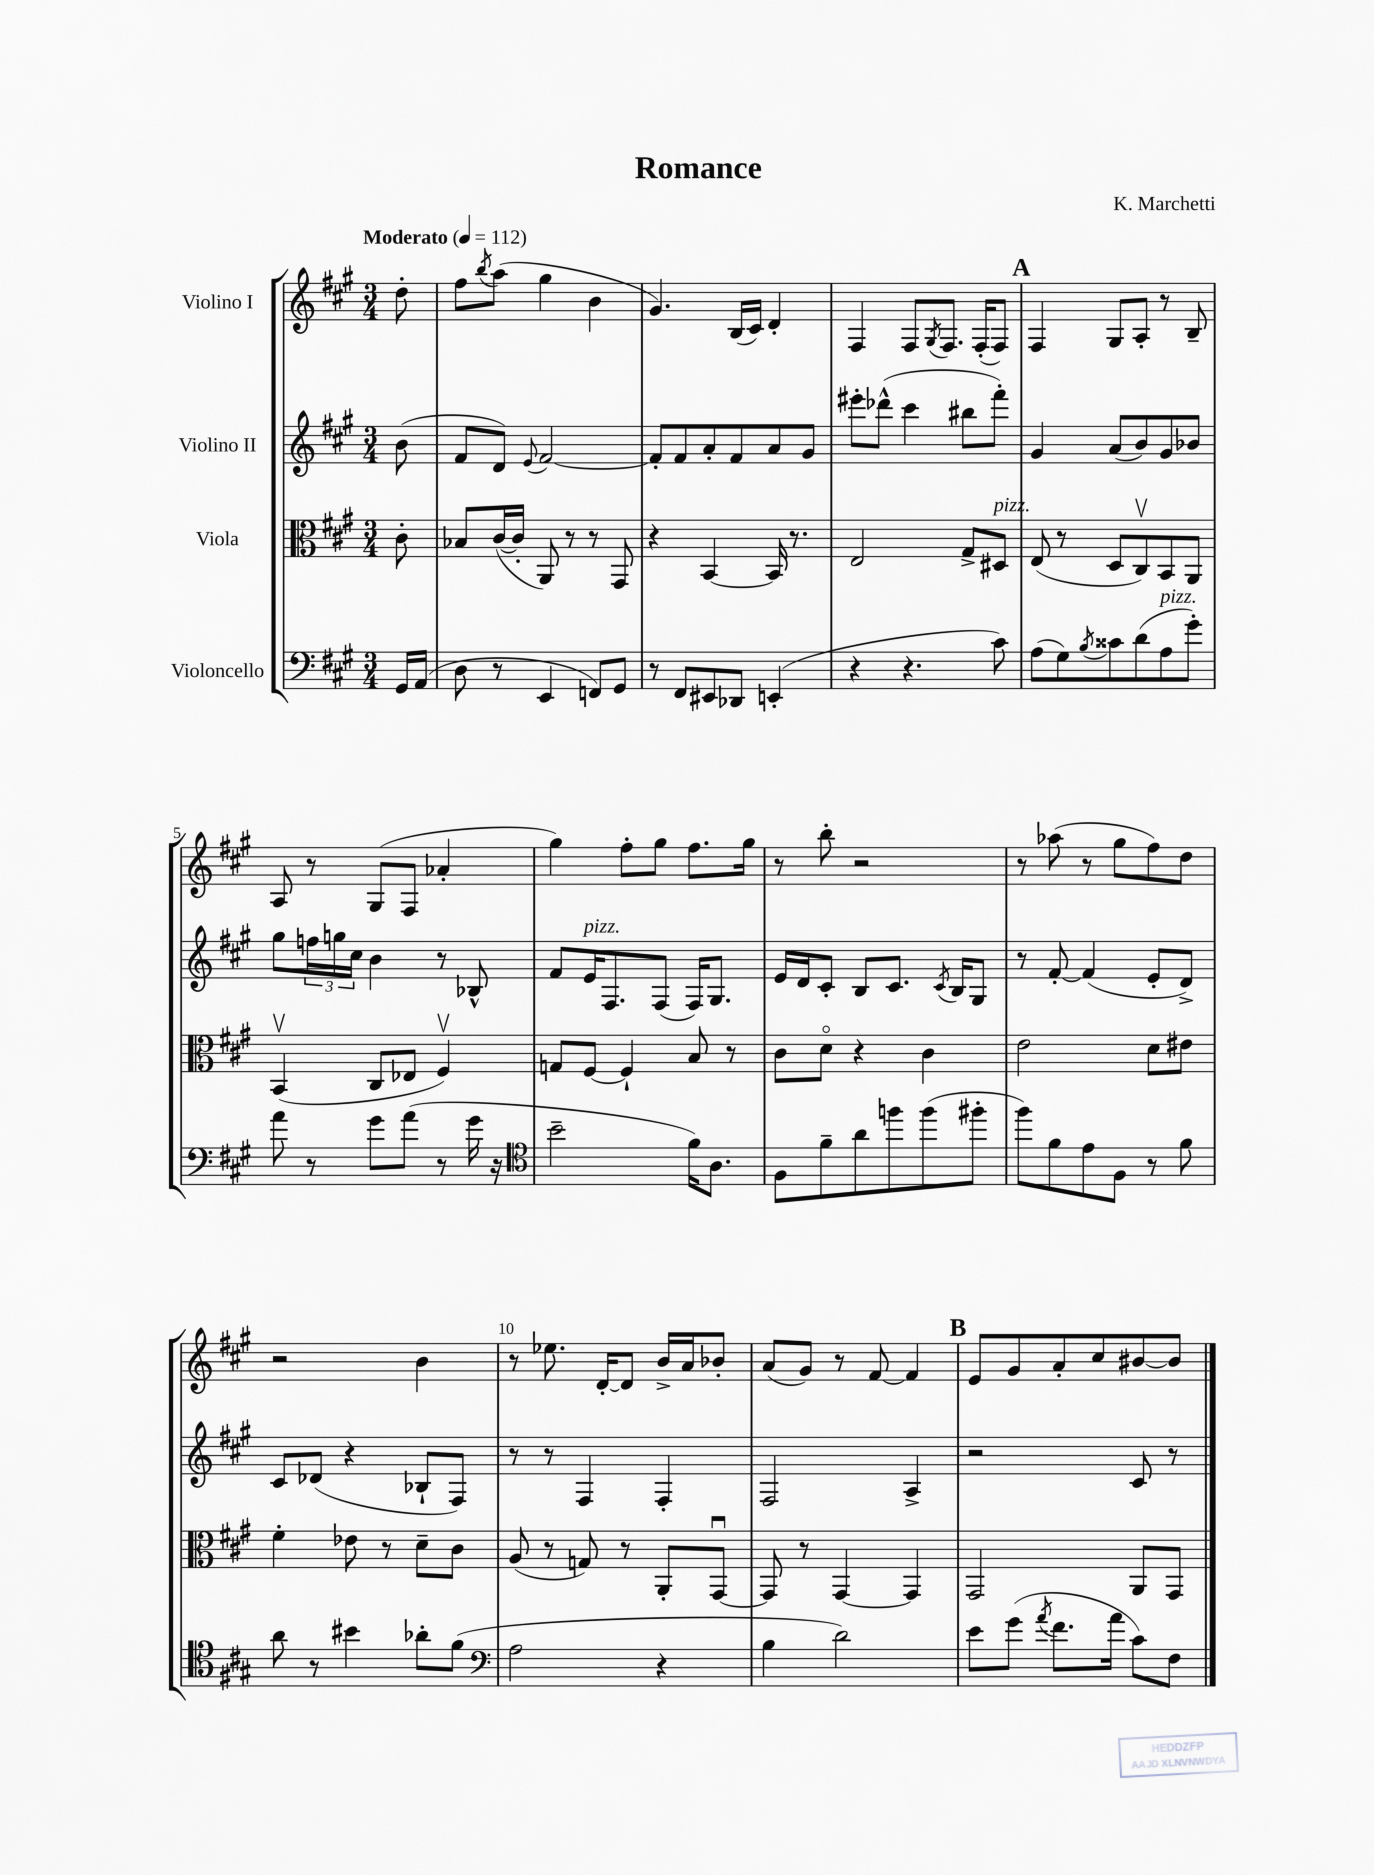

**kern	**kern	**kern	**kern
*part4	*part3	*part2	*part1
*staff4	*staff3	*staff2	*staff1
*I"Violoncello	*I"Viola	*I"Violino II	*I"Violino I
*clefF4	*clefC3	*clefG2	*clefG2
*k[f#c#g#]	*k[f#c#g#]	*k[f#c#g#]	*k[f#c#g#]
*M3/4	*M3/4	*M3/4	*M3/4
*MM112	*MM112	*MM112	*MM112
=	=	=	=
!	!	!	!LO:TX:a:B:t=Moderato
16GG#/LL	8c#'\	(8b\	8dd'\
(16AA/JJ	.	.	.
=1	=1	=1	=1
8D\	8B-X/L	8f#/L	8ff#\L
.	.	.	8qbb/
8r	([16c#/L	8d/J)	(8aa\J
.	16c#'/JJ]	.	.
.	.	8qqe/	.
4EE/	8AA/)	[2f#/	4gg#\
.	8r	.	.
8FFn/L)	8r	.	4b\
8GG#/J	8GG#/	.	.
=2	=2	=2	=2
8r	4r	8f#'/L]	4.g#/)
8FF#/L	.	8f#/	.
8EE#X/	[4BB/	8a'/	.
8DD-X/J	.	8f#/	(16B/LL
.	.	.	16c#/JJ)
(4EEn'/	16BB/]	8a/	4d'/
.	8.r	.	.
.	.	8g#/J	.
=3	=3	=3	=3
4r	2E/	8eee#X'\L	4F#/
.	.	(8ddd-X^^\J	.
4.r	.	4ccc#\	8F#/L
.	.	.	8qG#/
.	.	.	8.F#/J
.	8G#^/L	8bb#X\L	.
.	.	.	(16F#'/KL
!	!LO:TX:a:i:t=pizz.	!	!
8c#\)	8D#X/J	8fff#'\J)	8F#/J)
!!LO:REH:place=s1:t=A
=4	=4	=4	=4
(8A\L	(8E/	4g#/	4F#/
8G#\)	8r	.	.
8qB/	.	.	.
8c##X\	8D/L	(8a/L	8G#/L
(8d\	8C#v/)	8b/)	8A'/J
!LO:TX:a:i:t=pizz.	!	!	!
8A\	8BB/	8g#/	8r
8g#'\J)	8AA/J	8b-X/J	8B~/
!!LO:LB:g=z
=5	=5	=5	=5
8a\	(4BBv/	8gg#\L	8A/
8r	.	24ffn\L	8r
.	.	24ggn\	.
.	.	24cc#\JJ	.
8g#\L	8C#/L	4b\	(8G#/L
(8a\J	8E-X/J	.	8F#/J
8r	4F#v/)	8r	4a-X'/
16g#\	.	8B-X^^/	.
16r	.	.	.
=6	=6	=6	=6
*clefC4	*	*	*
2b~\	8Gn/L	8f#/L	4gg#\)
!	!	!LO:TX:a:i:t=pizz.	!
.	[8F#/J	16e/K	.
.	.	8.F#/	.
.	4F#`/]	.	8ff#'\L
.	.	(8F#/J	8gg#\J
16f#\KL)	8B/	16F#/KL)	8.ff#\L
8.A\J	.	8.G#/J	.
.	8r	.	.
.	.	.	16gg#\Jk
=7	=7	=7	=7
8F#\L	8c#\L	16e/LL	8r
.	.	16d/J	.
8f#~\	8d\J	8c#'/J	8bb'\
8a\	4r	8B/L	2r
8ffn\	.	8.c#/J	.
(8ff\	4c#\	.	.
.	.	8qc#/	.
.	.	16B/KL	.
8ff#X'\J	.	8G#/J	.
=8	=8	=8	=8
8ff#\L)	2e\	8r	8r
8f#\	.	[8f#'/	(8aa-X\
8e\	.	(4f#/]	8r
8F#\J	.	.	8gg#\L
8r	8d\L	8e'/L	8ff#\)
8f#\	8e#X\J	8d^/J)	8dd\J
!!LO:LB:g=z
=9	=9	=9	=9
8a\	4f#'\	8c#/L	2r
8r	.	(8d-X/J	.
4b#X\	8e-X\	4r	.
.	8r	.	.
8a-X'\L	8d~\L	8B-X`/L	4b\
(8f#\J	8c#\J	8F#/J)	.
=10	=10	=10	=10
*clefF4	*	*	*
2A\	(8A/	8r	8r
.	8r	8r	8.ee-X\
.	8Gn/)	4F#/	.
.	.	.	[16d'/KL
.	8r	.	8d/J]
4r	8AA'/L	4F#'/	16b^/LL
.	.	.	16a/J
.	[8GG#u/J	.	8b-X'/J
=11	=11	=11	=11
4B\	8GG#/]	2F#/	(8a/L
.	8r	.	8g#/J)
2d\)	[4GG#/	.	8r
.	.	.	[8f#/
.	4GG#/]	4A^/	4f#/]
!!LO:REH:place=s1:t=B
=12	=12	=12	=12
8e\L	2GG#/	2r	8e/L
(8g#\J	.	.	8g#/
8qa/	.	.	.
8.f#\L	.	.	8a'/
.	.	.	8cc#/
16a\Jk	.	.	.
8c#\L)	8AA/L	8c#/	[8b#X/
8F#\J	8GG#/J	8r	8b#/J]
==	==	==	==
*-	*-	*-	*-
